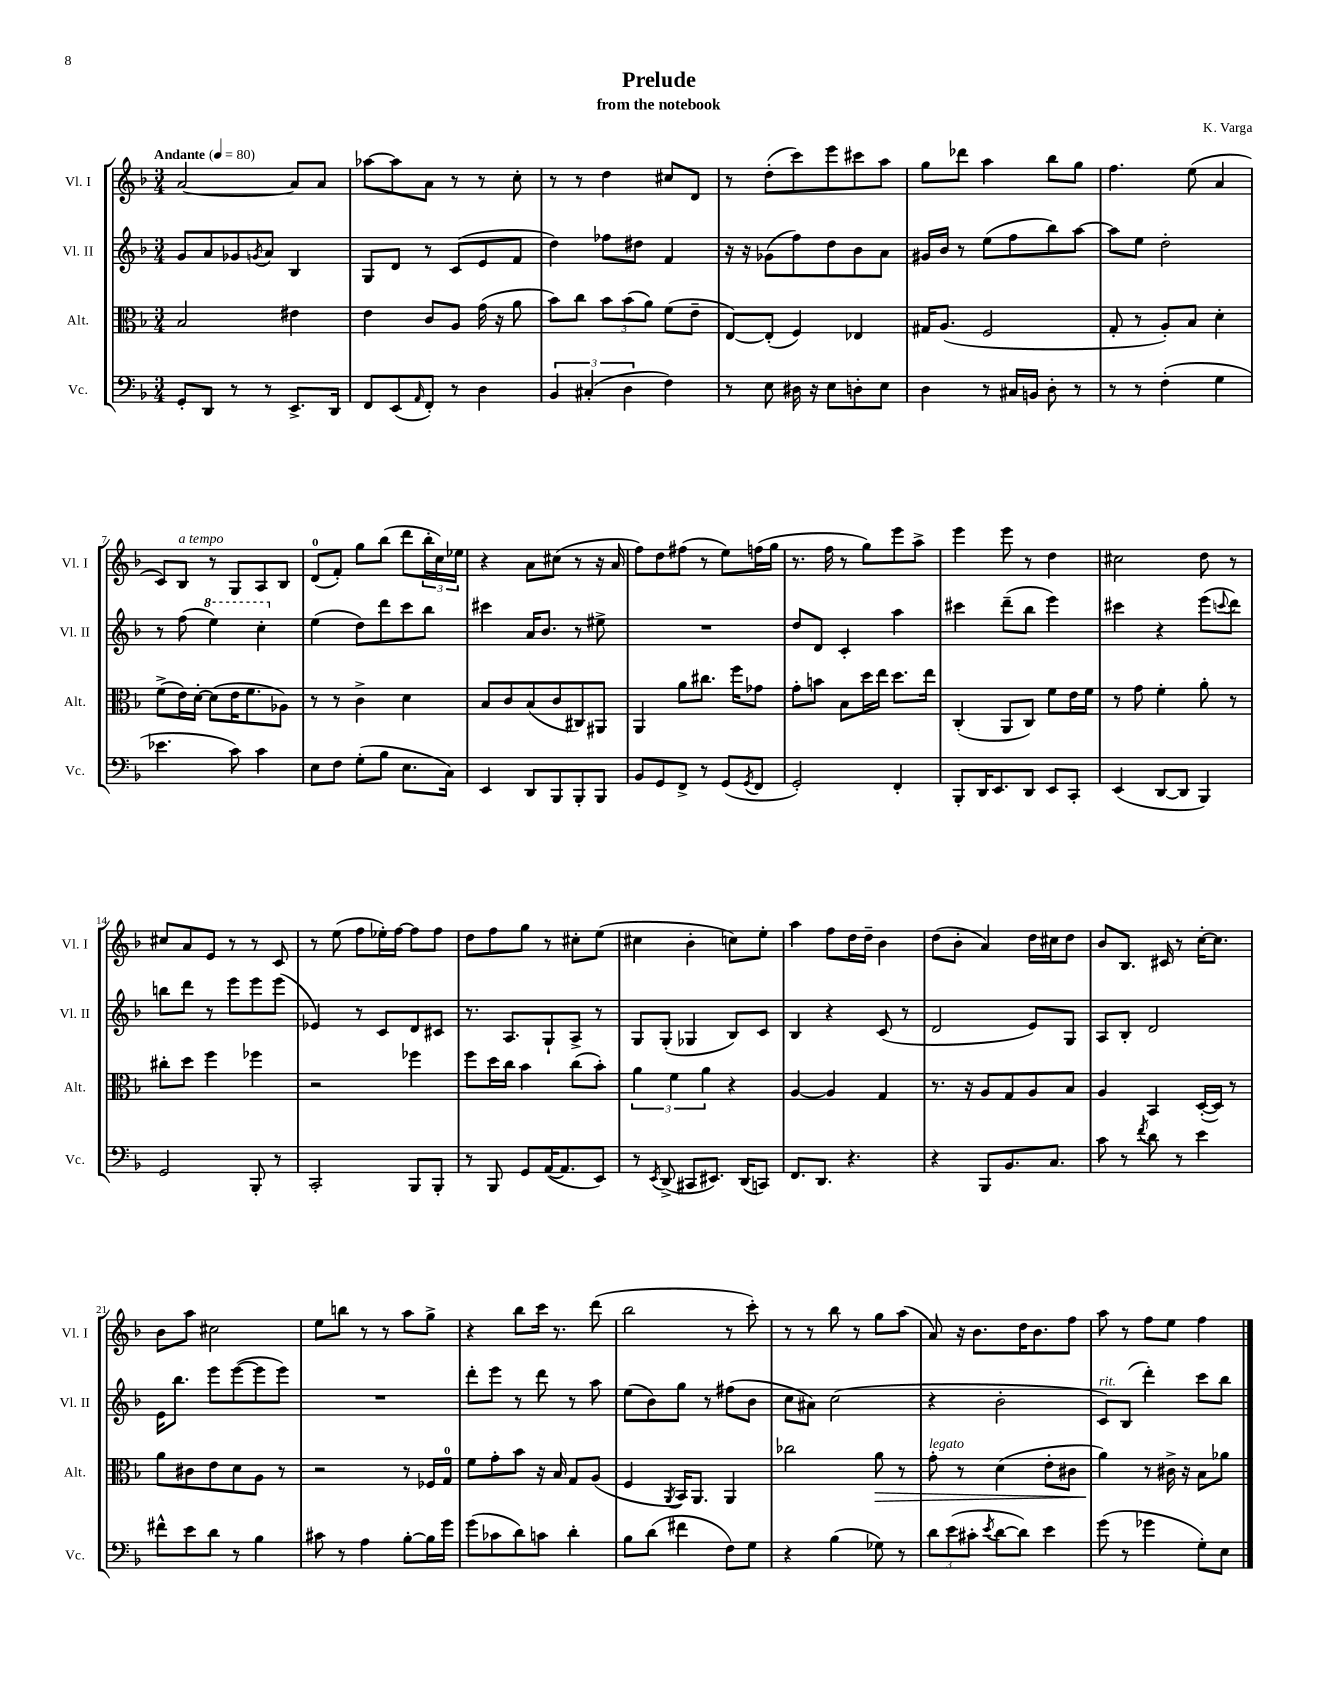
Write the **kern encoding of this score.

**kern	**kern	**kern	**kern
*staff4	*staff3	*staff2	*staff1
*clefF4	*clefC3	*clefG2	*clefG2
*k[b-]	*k[b-]	*k[b-]	*k[b-]
*M3/4	*M3/4	*M3/4	*M3/4
*MM80	*MM80	*MM80	*MM80
8GG'	2B-	8g	[2a
8DD	.	8a	.
8r	.	8g-	.
.	.	8qg	.
8r	.	8a	.
8.EE^	4e#	4B-	8a]
.	.	.	8a
16DD	.	.	.
=	=	=	=
8FF	4e	8G	[8aa-
(8EE	.	8d	8aa-]
16qqAA	.	.	.
8FF')	8c	8r	8a
8r	8A	(8c	8r
4D	(16g	8e	8r
.	16r	.	.
.	8a	8f	8cc'
=	=	=	=
6BB-	8b-)	4dd)	8r
.	8cc	.	8r
(6C#'	.	.	.
.	12b-	8ff-	4dd
6D	(12b-	.	.
.	.	8dd#	.
.	12a)	.	.
4F)	(8f	4f	8cc#
.	8e~	.	8d
=	=	=	=
8r	[8E)	16r	8r
.	.	16r	.
8E	(8E']	(8g-	(8dd'
16D#	4F)	8ff)	8ccc)
16r	.	.	.
8E	.	8dd	8eee
8D'	4E-	8b-	8ccc#
8E	.	8a	8aa
=	=	=	=
4D	16G#	16g#	8gg
.	(8.A	16b-	.
.	.	8r	8ddd-
8r	2F	(8ee	4aa
16C#	.	8ff	.
16BB	.	.	.
8D'	.	8bb-)	8bb-
8r	.	[8aa	8gg
=	=	=	=
8r	8G'	8aa]	4.ff
8r	8r	8ee	.
(4F'	8A')	2dd'	.
.	8B-	.	(8ee
4G	4d'	.	4a
=	=	=	=
4.e-	(8f^	8r	8c)
.	16e)	(8ff	8B-
.	[16d'	.	.
.	(8d]	4eee)	8r
8c)	16e	.	8G
.	8.f	.	.
4c	.	4ccc'	8A
.	8A-)	.	8B-
=	=	=	=
8E	8r	(4ee	(8d
8F	8r	.	8f')
(8G'	4c^	8dd)	8gg
8B-	.	8ddd	(8bb-
8.E	4d	8ccc	8ddd
.	.	8bb-	24bb-'
.	.	.	24cc)
16C)	.	.	.
.	.	.	24ee-
=	=	=	=
4EE	8B-	4ccc#	4r
.	8c	.	.
8DD	(8B-	16a	8a
.	.	8.b-	.
8BBB-	8c	.	(8cc#
8BBB-'	8C#)	8r	8r
8BBB-	8AA#	8ee#^	16r
.	.	.	16a
=	=	=	=
8BB-	4AA	2.r	8ff)
8GG	.	.	8dd
8FF^	8a	.	(8ff#
8r	8.cc#	.	8r
(8GG	.	.	8ee)
.	16ff	.	.
8qGG	.	.	.
8FF	8g-	.	(16ff
.	.	.	16gg
=	=	=	=
2GG')	8g'	8dd	8.r
.	8b	8d	.
.	.	.	16ff
.	8B-	4c'	8r
.	16dd	.	8gg)
.	16ee	.	.
4FF'	8.dd	4aa	8eee
.	.	.	8aa^
.	16ee	.	.
=	=	=	=
8BBB-'	(4C'	4ccc#	4eee
16DD	.	.	.
8.EE	.	.	.
.	8AA	(8ddd~	8eee
8DD	8C)	8bb-	8r
8EE	8f	4eee)	4dd
8CC'	16e	.	.
.	16f	.	.
=	=	=	=
(4EE	8r	4ccc#	2cc#
.	8g	.	.
[8DD	4f'	4r	.
8DD]	.	.	.
4BBB-)	8a'	(8eee	8dd
.	.	8qqccc	.
.	8r	8ddd)	8r
=	=	=	=
2GG	8cc#'	8bb	8cc#
.	8dd	8ddd	8a
.	4ff	8r	8e
.	.	8eee	8r
8BBB-'	4ff-	8eee	8r
8r	.	(8eee	8c
=	=	=	=
2CC'	2r	4e-)	8r
.	.	.	(8ee
.	.	8r	8ff
.	.	8c	16ee-')
.	.	.	[16ff
8BBB-	4ff-	8d	8ff]
8BBB-'	.	8c#	8ff
=	=	=	=
8r	8ff	8.r	8dd
8BBB-	16dd	.	8ff
.	16cc	8.A	.
8GG	4b-	.	8gg
([16AA	.	8G`	8r
8.AA]	.	.	.
.	(8cc	8A^	8cc#'
8EE)	8b-')	8r	(8ee
=	=	=	=
8r	6a	8G	4cc#
8qEE	.	.	.
(8DD^	.	(8G'	.
.	6f	.	.
8CC#	.	4G-	4b-'
.	6a	.	.
8.EE#)	.	.	.
.	4r	8B-)	8cc)
(16DD	.	.	.
8CC)	.	8c	8ee'
=	=	=	=
8.FF	[4A	4B-	4aa
8.DD	.	.	.
.	4A]	4r	8ff
4.r	.	.	16dd
.	.	.	16dd~
.	4G	(8c	4b-
.	.	8r	.
=	=	=	=
4r	8.r	2d	(8dd
.	.	.	8b-'
.	16r	.	.
8BBB-	8A	.	4a)
8.BB-	8G	.	.
.	8A	8e)	16dd
8.C	.	.	16cc#
.	8B-	8G	8dd
=	=	=	=
8c	4A	8A	8b-
8r	.	8B-'	8.B-
8qf	.	.	.
8d	4BB-	2d	.
.	.	.	16c#
8r	.	.	8r
4e	([16D'	.	[16cc'
.	16D])	.	8.cc]
.	8r	.	.
=	=	=	=
8f#^^	8a	16e	8b-
.	.	8.bb-	.
8e	8c#	.	8aa
8d	8e	8eee	2cc#
8r	8d	([8eee	.
4B-	8A	8eee]	.
.	8r	8eee)	.
=	=	=	=
8c#	2r	2.r	8ee
8r	.	.	8bb
4A	.	.	8r
.	.	.	8r
[8B-'	8r	.	8aa
16B-]	16F-	.	8gg^
16g	16G	.	.
=	=	=	=
(8g	8f	8ddd'	4r
8c-	8g'	8eee	.
8d)	8b-	8r	8bb-
8c	16r	8ddd	16ccc
.	16B-	.	8.r
4d'	8G	8r	.
.	(8A	8aa	(8ddd
=	=	=	=
8B-	4F	(8ee	2bb-
(8d	.	8b-)	.
.	8qAA	.	.
4f#	16BB-)	8gg	.
.	8.AA	.	.
.	.	8r	.
8F)	4AA	(8ff#	8r
8G	.	8b-	8ccc')
=	=	=	=
4r	2cc-	8cc	8r
.	.	8a#)	8r
(4B-	.	(2cc	8bb-
.	.	.	8r
8G-)	8a	.	8gg
8r	8r	.	(8aa
=	=	=	=
12d	8g'	4r	8a)
(12e	.	.	.
.	8r	.	16r
12c#'	.	.	.
.	.	.	8.b-
8qe	.	.	.
[8d	(4d	2b-'	.
8d])	.	.	16dd
.	.	.	8.b-
4e	8e'	.	.
.	8c#	.	8ff
=	=	=	=
(8g	4a)	8c)	8aa
8r	.	(8B-	8r
4g-	8r	4ddd')	8ff
.	16c#^	.	8ee
.	16r	.	.
8G')	8B-	8ccc	4ff
8E	8a-	8bb-	.
==	==	==	==
*-	*-	*-	*-
